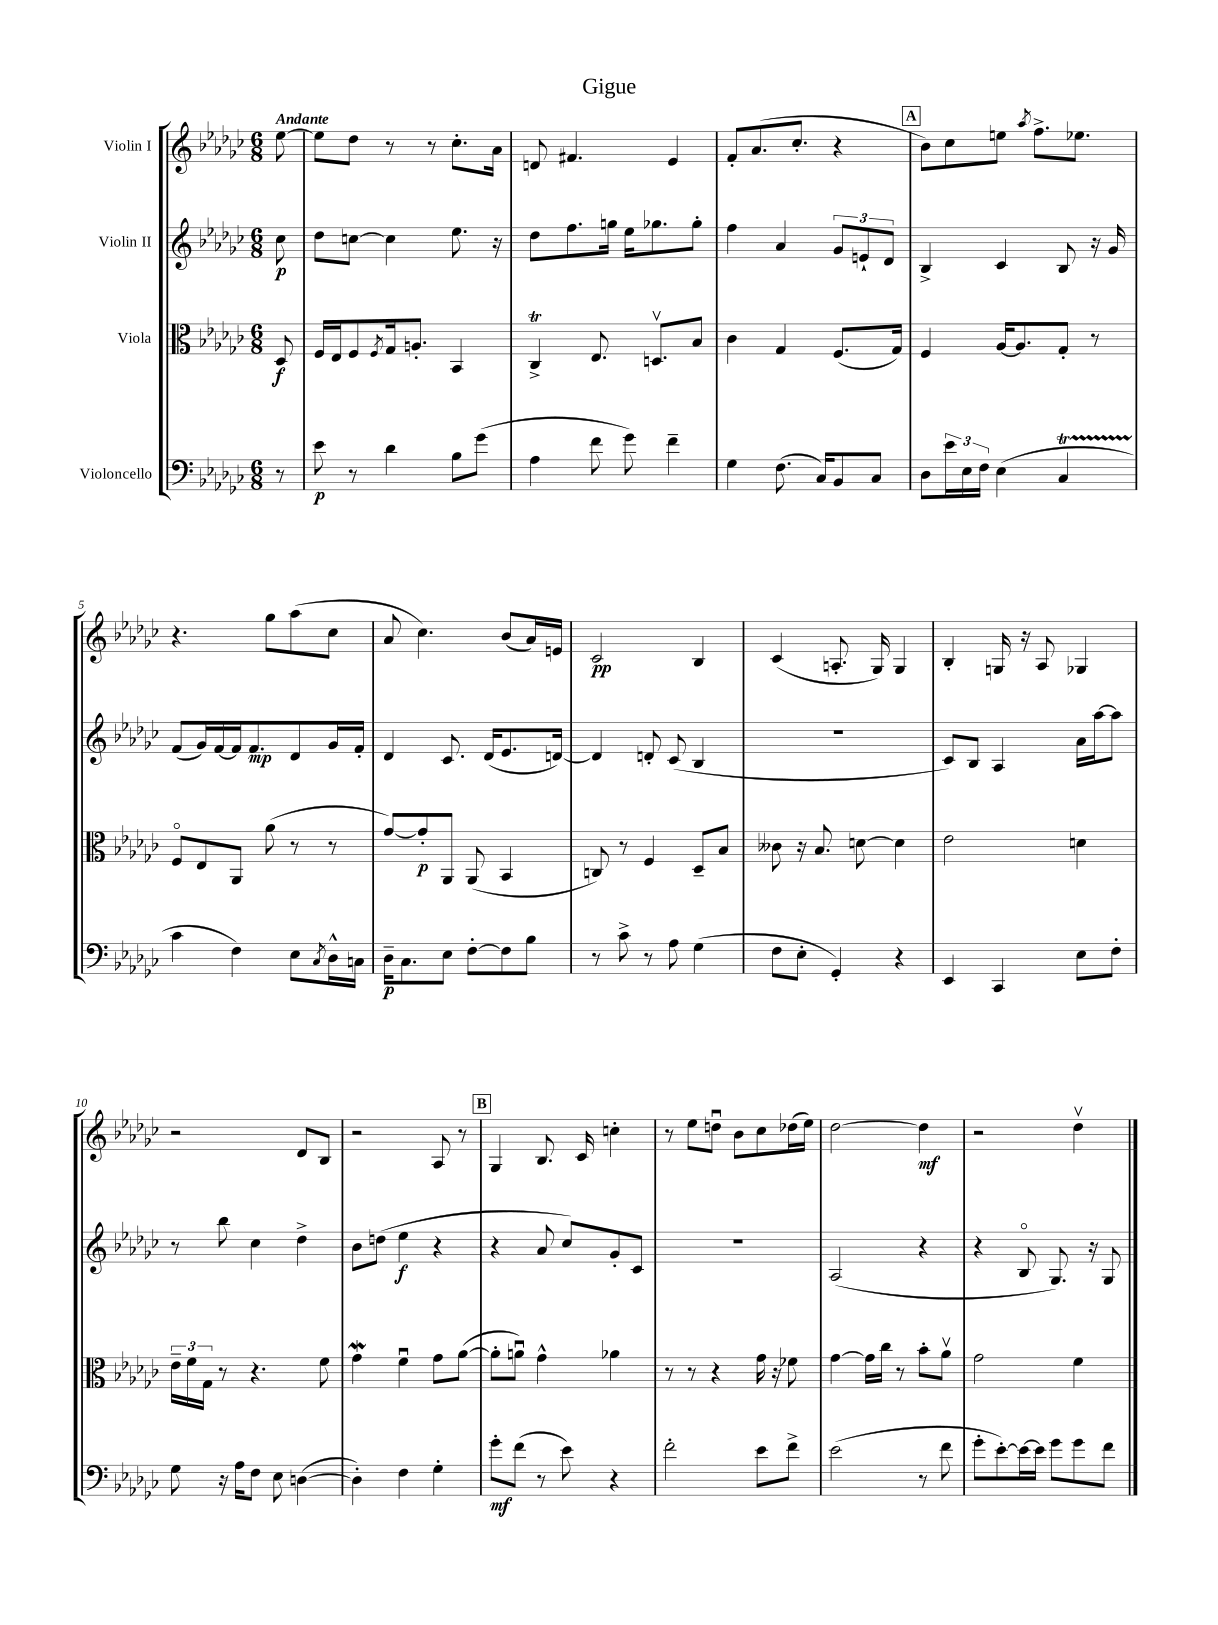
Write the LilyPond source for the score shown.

\header { title = "Gigue" }
<<
\new StaffGroup <<
\new Staff = "s0" \with { instrumentName = "Violin I" } {
    \clef treble \key ges \major \numericTimeSignature \time 6/8 \partial 8 \tempo "Andante"
    ees''8~ |
    ees''8 des''8 r8 r8 ces''8.-. aes'16 |
    d'8 fis'4. ees'4 |
    f'8-. aes'8.( ces''8.-. r4 |
    \mark \markup { \box "A" } bes'8) ces''8 e''8 \acciaccatura { aes''8 } f''8.-> ees''8. |
    r4. ges''8 aes''8( ces''8 |
    aes'8 ces''4.) bes'8( aes'16) e'16 |
    ces'2\pp bes4 |
    ces'4( a8.-. ges16) ges4 |
    bes4-. g16 r16 aes8 ges4 |
    r2 des'8 bes8 |
    r2 aes8 r8 |
    \mark \markup { \box "B" } ges4 bes8. ces'16 c''4-. |
    r8 ees''8 d''8\downbow bes'8 ces''8 des''16( ees''16) |
    des''2~ des''4\mf |
    r2 des''4\upbow \bar "|." |
}
\new Staff = "s1" \with { instrumentName = "Violin II" } {
    \clef treble \key ges \major \numericTimeSignature \time 6/8 \partial 8
    ces''8\p |
    des''8 c''8~ c''4 ees''8. r16 |
    des''8 f''8. g''16 ees''16 ges''8. ges''8-. |
    f''4 aes'4 \tuplet 3/2 { ges'8 e'8-! des'8 } |
    \mark \markup { \box "A" } bes4-> ces'4 bes8 r16 ges'16 |
    f'8( ges'16) f'16~ f'16 f'8.\mp des'8 ges'16 f'16-. |
    des'4 ces'8. des'16( ees'8. d'16~) |
    d'4 d'8-. ces'8( bes4 |
    R2. |
    ces'8) bes8 aes4 aes'16 aes''16~ aes''8 |
    r8 bes''8 ces''4 des''4-> |
    bes'8 d''8( ees''4\f r4 |
    \mark \markup { \box "B" } r4 aes'8 ces''8) ges'8-. ces'8 |
    R2. |
    aes2( r4 |
    r4 bes8\flageolet ges8.) r16 ges8 \bar "|." |
}
\new Staff = "s2" \with { instrumentName = "Viola" } {
    \clef alto \key ges \major \numericTimeSignature \time 6/8 \partial 8
    des8\f |
    f16 ees16 f8 \acciaccatura { f8 } ges16 a8.-. bes,4 |
    ces4->\trill ees8. d8.\upbow bes8 |
    ces'4 ges4 f8.( ges16) |
    \mark \markup { \box "A" } f4 aes16~ aes8. ges8-. r8 |
    f8\flageolet ees8 aes,8 aes'8( r8 r8 |
    ges'8~) ges'8-.\p aes,8 aes,8( bes,4 |
    c8) r8 f4 des8-- bes8 |
    ceses'8 r16 bes8. d'8~ d'4 |
    ees'2 d'4 |
    \tuplet 3/2 { ees'16-- f'16 ges16 } r8 r4. f'8 |
    ges'4\mordent f'4\downbow ges'8 aes'8~( |
    \mark \markup { \box "B" } aes'8-. a'8\downbow) ges'4-^ aes'4 |
    r8 r8 r4 ges'16 r16 fes'8 |
    ges'4~ ges'16 ces''16 r8 bes'8-. aes'8\upbow |
    ges'2 f'4 \bar "|." |
}
\new Staff = "s3" \with { instrumentName = "Violoncello" } {
    \clef bass \key ges \major \numericTimeSignature \time 6/8 \partial 8
    r8 |
    ees'8\p r8 des'4 bes8 ges'8( |
    aes4 f'8 ges'8) f'4-- |
    ges4 f8.( ces16) bes,8 ces8 |
    \mark \markup { \box "A" } des8 \tuplet 3/2 { ees'16 ees16 f16 } ees4( ces4\startTrillSpan |
    ces'4\stopTrillSpan f4) ees8 \acciaccatura { ces8 } des16-^ c16 |
    des16--\p ces8. ees8 f8~-. f8 bes8 |
    r8 ces'8-> r8 aes8 ges4( |
    f8 ees8-. ges,4-.) r4 |
    ees,4 ces,4 ees8 f8-. |
    ges8 r16 aes16 f8 ees8 d4~( |
    d4-.) f4 ges4-. |
    \mark \markup { \box "B" } ges'8-.\mf f'8( r8 ees'8) r4 |
    f'2-. ees'8 f'8-> |
    ees'2( r8 f'8 |
    ges'8-. ees'8~-.) ees'16~ ees'16 ges'8 ges'8 f'8 \bar "|." |
}
>>
>>
